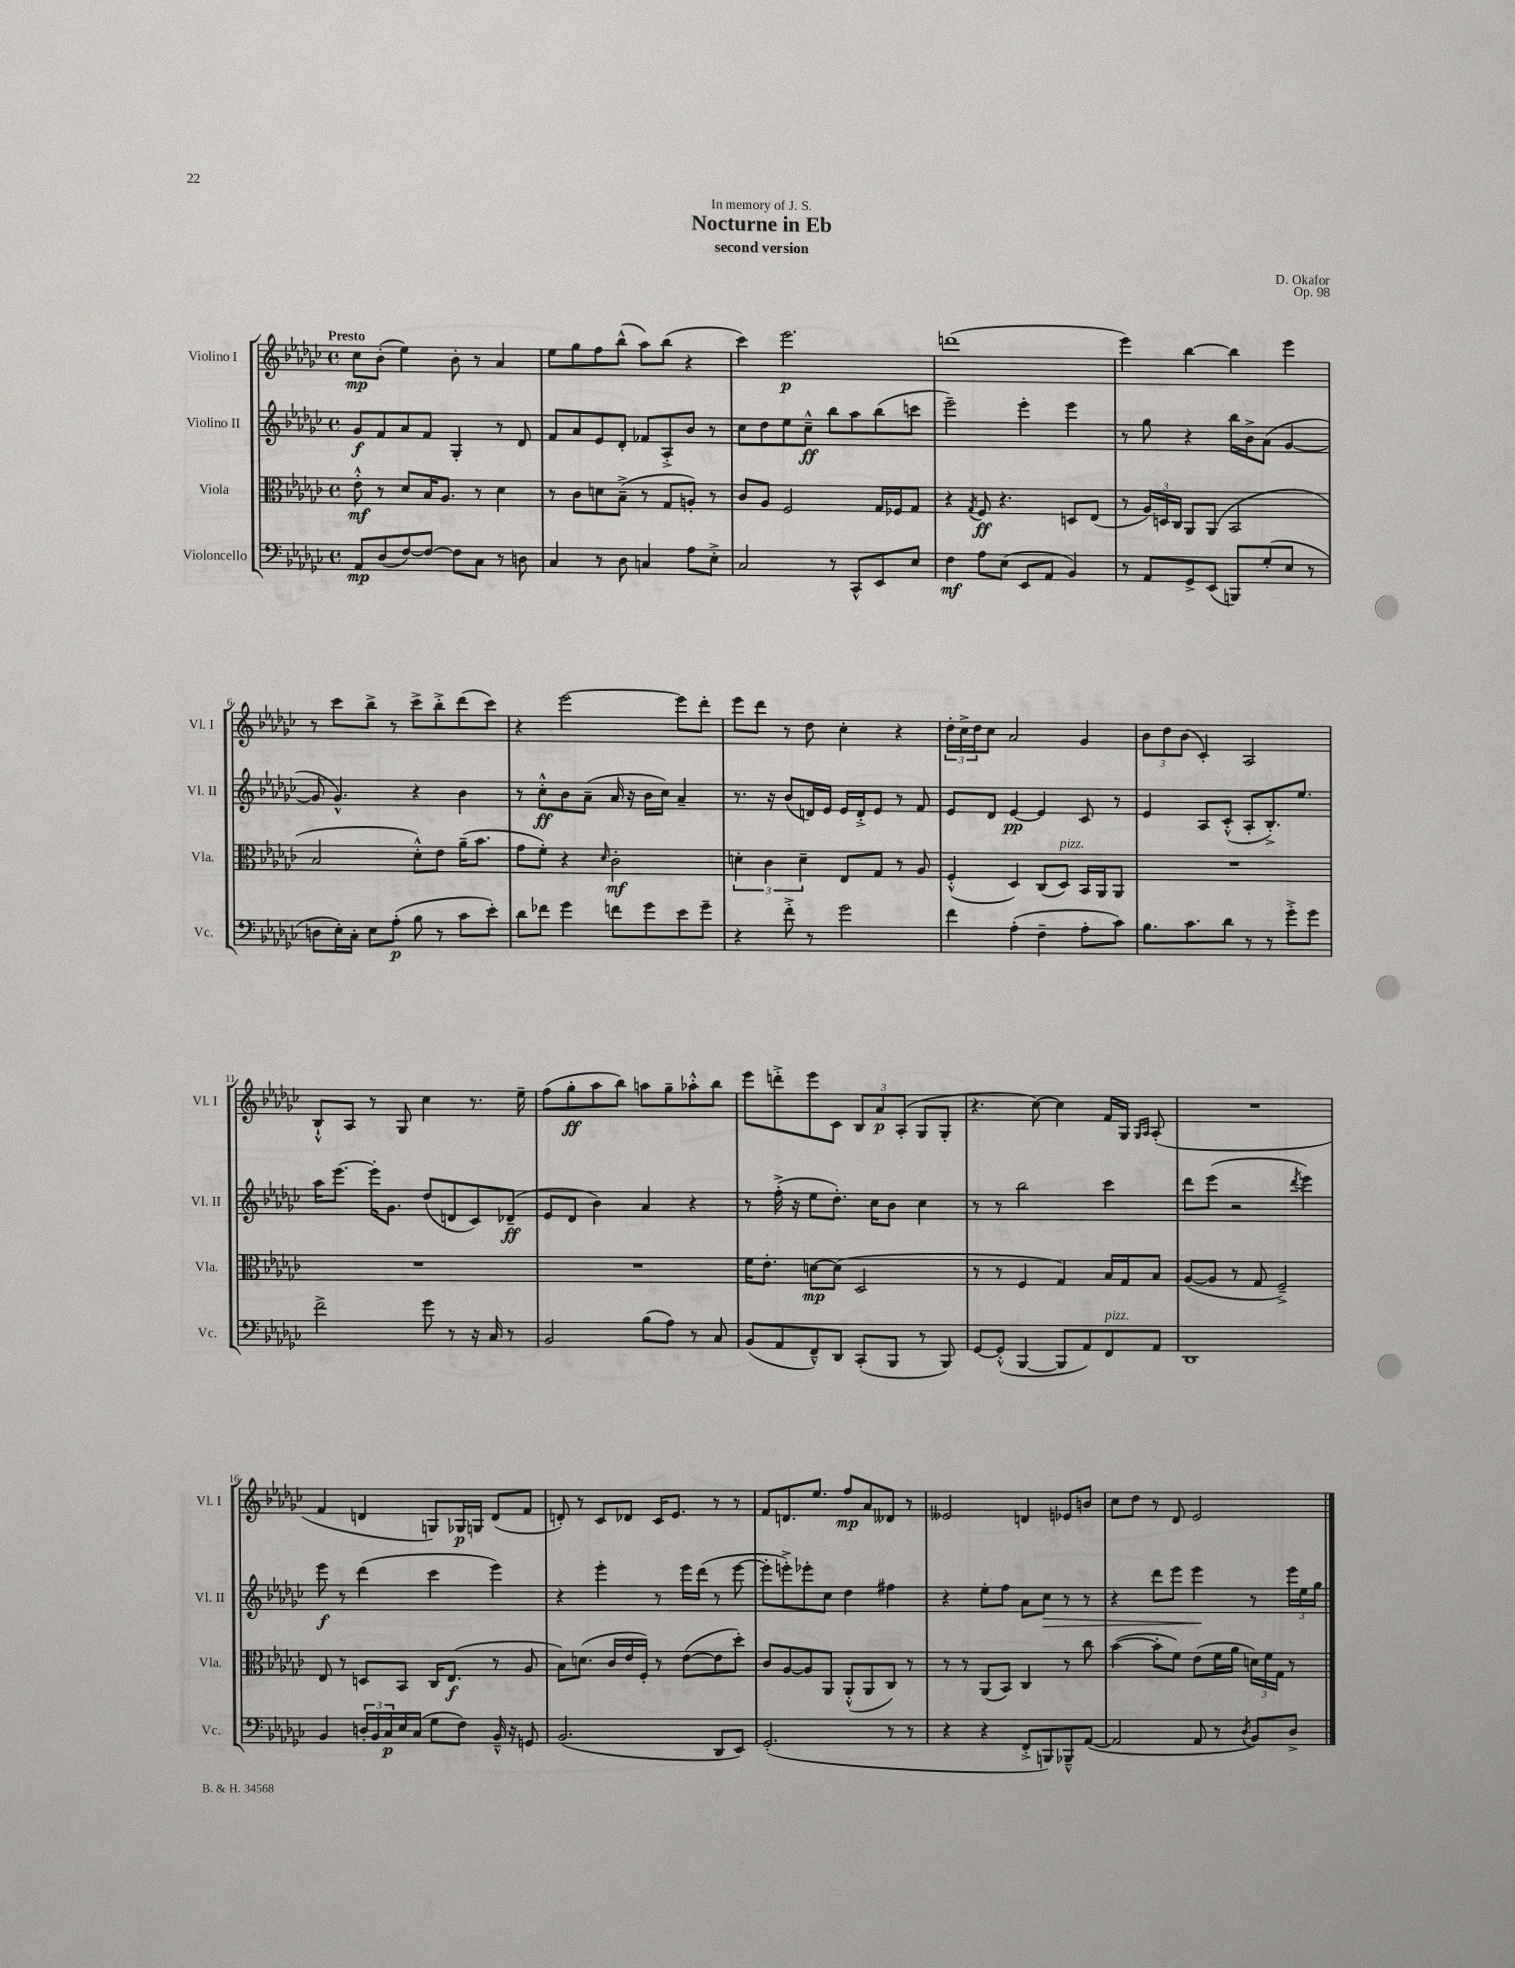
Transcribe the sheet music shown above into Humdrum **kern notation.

**kern	**dynam	**kern	**dynam	**kern	**dynam	**kern	**dynam
*part4	*part4	*part3	*part3	*part2	*part2	*part1	*part1
*staff4	*staff4	*staff3	*staff3	*staff2	*staff2	*staff1	*staff1
*I"Violoncello	*	*I"Viola	*	*I"Violino II	*	*I"Violino I	*
*I'Vc.	*	*I'Vla.	*	*I'Vl. II	*	*I'Vl. I	*
*clefF4	*	*clefC3	*	*clefG2	*	*clefG2	*
*k[b-e-a-d-g-c-]	*	*k[b-e-a-d-g-c-]	*	*k[b-e-a-d-g-c-]	*	*k[b-e-a-d-g-c-]	*
*M4/4	*	*M4/4	*	*M4/4	*	*M4/4	*
*met(c)	*	*met(c)	*	*met(c)	*	*met(c)	*
=1	=1	=1	=1	=1	=1	=1	=1
!	!	!	!	!	!	!LO:TX:a:B:t=Presto	!
8AA-/L	mp	8e-'^^\	mf	8g-/L	f	8cc-\L	mp
(8D-/	.	8r	.	8f/	.	(8b-'\J	.
[8F/)	.	8d-/L	.	8a-/	.	4ee-\)	.
8F/J_	.	16B-/K	.	8f/J	.	.	.
.	.	8.A-/J	.	.	.	.	.
8F\L]	.	.	.	4G-'/	.	8b-'\	.
8C-\J	.	8r	.	.	.	8r	.
8r	.	4d-\	.	8r	.	4a-/	.
8Dn\	.	.	.	8d-/	.	.	.
=2	=2	=2	=2	=2	=2	=2	=2
4C-/	.	8r	.	8f/L	.	8ee-\L	.
.	.	8c-\L	.	8a-/	.	8gg-\	.
8r	.	8dn\	.	8e-/	.	8ff\	.
8D-\	.	(8B-~^\J	.	8d-'/J	.	(8bb-^^\J	.
4Cn/	.	8r	.	8f-X/L	.	8aa-\L)	.
.	.	8G-/L	.	8A-'^/	.	(8bb-\J	.
8A-\L	.	8An'/J)	.	8b-/J	.	4r	.
8E-'^\J	.	8r	.	8r	.	.	.
=3	=3	=3	=3	=3	=3	=3	=3
2C-/	.	8c-/L	.	8cc-\L	.	4ccc-\)	.
.	.	8A-/J	.	8dd-\	.	.	.
.	.	2F/	.	8ee-\	.	2.eee-\	p
.	.	.	.	8cc-~^^\J	ff	.	.
8r	.	.	.	8bb-\L	.	.	.
8CC-^^/L	.	.	.	8aa-\	.	.	.
8EE-/	.	16G-/LL	.	(8bb-\	.	.	.
.	.	16F-X/J	.	.	.	.	.
8E-/J	.	8G-/J	.	8cccn\J	.	.	.
=4	=4	=4	=4	=4	=4	=4	=4
4F\	mf	4r	.	2eee-~\)	.	(1dddn	.
.	.	8qG-/	.	.	.	.	.
8A-\L	.	8F/	ff	.	.	.	.
(8E-\J	.	4.r	.	.	.	.	.
8EE-/L	.	.	.	4eee-'\	.	.	.
8AA-/J	.	.	.	.	.	.	.
4BB-/)	.	8Dn/L	.	4eee-\	.	.	.
.	.	(8E-/J	.	.	.	.	.
=5	=5	=5	=5	=5	=5	=5	=5
8r	.	8r	.	8r	.	4eee-\)	.
8AA-/L	.	24A-/LL)	.	8gg-\	.	.	.
.	.	24Dn/	.	.	.	.	.
.	.	24C-/JJ	.	.	.	.	.
8GG-^/	.	8AA-/L	.	4r	.	[4bb-\	.
(8EE-/J	.	(8AA-/J	.	.	.	.	.
8BBBn/L)	.	2BB-/	.	16bb-\LL	.	4bb-\]	.
.	.	.	.	16b-^\J	.	.	.
(8G-'/	.	.	.	(8a-\J	.	.	.
8E-/J	.	.	.	[4g-/	.	4eee-\	.
8r	.	.	.	.	.	.	.
!!LO:LB:g=z
=6	=6	=6	=6	=6	=6	=6	=6
8Dn\L	.	2B-/	.	8g-/]	.	8r	.
16E-'\L)	.	.	.	4.g-^^/)	.	8ccc-\L	.
16C-'\JJ	.	.	.	.	.	.	.
8E-\L	.	.	.	.	.	8bb-^\J	.
(8A-'\J	p	.	.	.	.	8r	.
8B-\	.	8d-'^^\L)	.	4r	.	8ccc-^\L	.
8r	.	8e-\J	.	.	.	8bb-'^\	.
8c-\L	.	(16a-~\KL	.	4b-\	.	(8ddd-\	.
.	.	8.b-\J	.	.	.	.	.
8e-'\J)	.	.	.	.	.	8ccc-\J)	.
=7	=7	=7	=7	=7	=7	=7	=7
8d-\L	.	8g-\L	.	8r	.	4r	.
8f-X\J	.	8f'\J)	.	8cc-'^^\L	ff	.	.
4g-\	.	4r	.	8b-\	.	[2eee-\	.
.	.	.	.	(8a-~\J	.	.	.
.	.	16qqd-/	.	.	.	.	.
8fn\L	.	2c-'\	mf	16a-/	.	.	.
.	.	.	.	16r	.	.	.
8g-\	.	.	.	16b-\LL	.	.	.
.	.	.	.	16cc-\JJ)	.	.	.
8e-\	.	.	.	4a-~/	.	8eee-\L]	.
8g-~\J	.	.	.	.	.	8ddd-'\J	.
=8	=8	=8	=8	=8	=8	=8	=8
4r	.	6dn'\	.	8.r	.	8eee-\L	.
.	.	.	.	.	.	8ddd-\J	.
.	.	6c-\	.	.	.	.	.
.	.	.	.	16r	.	.	.
8f'^\	.	.	.	(8b-/L	.	8r	.
.	.	6d~\	.	.	.	.	.
8r	.	.	.	16dn/L)	.	8dd-\	.
.	.	.	.	16e-/JJ	.	.	.
2g-\	.	8E-/L	.	16e-/LL	.	4cc-'\	.
.	.	.	.	16d'^/J	.	.	.
.	.	8G-/J	.	8e-/J	.	.	.
.	.	8r	.	8r	.	4r	.
.	.	8A-/	.	8f/	.	.	.
=9	=9	=9	=9	=9	=9	=9	=9
4f\	.	(4F'^^/	.	8e-/L	.	24dd-'\LL	.
.	.	.	.	.	.	24cc-^\	.
.	.	.	.	.	.	24dd-\J	.
.	.	.	.	8d-/J	.	8cc-\J	.
(4A-'\	.	4D-/)	.	[4e-/	pp	2a-/	.
4F~\	.	(8C-/L	.	4e-/]	.	.	.
!	!	!LO:TX:a:i:t=pizz.	!	!	!	!	!
.	.	8D-/J)	.	.	.	.	.
8A-'\L	.	16BB-/LL	.	8c-/	.	4g-/	.
.	.	16AA-/J	.	.	.	.	.
8c-\J)	.	8AA-/J	.	8r	.	.	.
=10	=10	=10	=10	=10	=10	=10	=10
8.B-\L	.	1r	.	4e-/	.	12b-\L	.
.	.	.	.	.	.	12dd-\	.
.	.	.	.	.	.	(12b-\J	.
8.c-\	.	.	.	.	.	.	.
.	.	.	.	8A-/L	.	4c-'/)	.
8d-\J	.	.	.	(8c-'^^/J	.	.	.
8r	.	.	.	8A-'/L	.	2A-/	.
8r	.	.	.	8.B-'^/)	.	.	.
8g-'^\L	.	.	.	.	.	.	.
.	.	.	.	8.ee-/J	.	.	.
8g-\J	.	.	.	.	.	.	.
!!LO:LB:g=z
=11	=11	=11	=11	=11	=11	=11	=11
2f^\	.	1r	.	16aa-\KL	.	8B-`^^/L	.
.	.	.	.	[8.eee-\J	.	.	.
.	.	.	.	.	.	8A-/J	.
.	.	.	.	16eee-'\KL]	.	8r	.
.	.	.	.	8.g-\J	.	.	.
.	.	.	.	.	.	8G-/	.
8g-\	.	.	.	(8dd-/L	.	4cc-\	.
8r	.	.	.	8dn/	.	.	.
16r	.	.	.	8c-/)	.	8.r	.
16C-/	.	.	.	.	.	.	.
8r	.	.	.	(8d-X~/J	ff	.	.
.	.	.	.	.	.	16ee-~\	.
=12	=12	=12	=12	=12	=12	=12	=12
2BB-/	.	1r	.	8e-/L	.	(8ff\L	.
.	.	.	.	8d-/J	.	8gg-'\	ff
.	.	.	.	4b-\)	.	8aa-\	.
.	.	.	.	.	.	8bb-\J)	.
(8B-\L	.	.	.	4a-/	.	8aan\L	.
8A-\J)	.	.	.	.	.	8gg-~\	.
8r	.	.	.	4r	.	8aa-X'^^\	.
8C-/	.	.	.	.	.	8bb-\J	.
=13	=13	=13	=13	=13	=13	=13	=13
(8BB-/L	.	16f\KL	.	8r	.	8eee-\L	.
.	.	8.e-'\J	.	.	.	.	.
8AA-/	.	.	.	(16ff'^\	.	8dddn'^\	.
.	.	.	.	16r	.	.	.
8FF~^^/)	.	[8dn\L	mp	8ee-\L	.	8eee-\	.
8DD-/J	.	(8d\J]	.	8.dd-'\J)	.	8c-\J	.
(8CC-'/L	.	2D-/	.	.	.	12B-/L	.
.	.	.	.	16cc-\KL	.	.	.
.	.	.	.	.	.	12a-/	p
8BBB-/J	.	.	.	8b-\J	.	.	.
.	.	.	.	.	.	(12A-'/J	.
8r	.	.	.	4cc-\	.	8G-/L	.
8BBB-/)	.	.	.	.	.	8G-'/J	.
=14	=14	=14	=14	=14	=14	=14	=14
[8GG-/L	.	8r	.	8r	.	4.r	.
(8GG-'^^/J]	.	8r	.	8r	.	.	.
[4BBB-/	.	4F/	.	2bb-\	.	.	.
.	.	.	.	.	.	[8cc-\)	.
8BBB-/L]	.	4G-/)	.	.	.	4cc-\]	.
8AA-/)	.	.	.	.	.	.	.
!LO:TX:a:i:t=pizz.	!	!	!	!	!	!	!
8FF/	.	16B-/LL	.	4ccc-\	.	16f/LL	.
.	.	16G-/J	.	.	.	16G-/JJ	.
.	.	.	.	.	.	16qqG-/LL	.
.	.	.	.	.	.	16qqA-/JJ	.
8AA-/J	.	8B-/J	.	.	.	(8A-'/	.
=15	=15	=15	=15	=15	=15	=15	=15
1DD-	.	([8A-/L	.	8ddd-\L	.	1r	.
.	.	8A-/J]	.	(8eee-\J	.	.	.
.	.	8r	.	2r	.	.	.
.	.	8G-/	.	.	.	.	.
.	.	2F~^/)	.	.	.	.	.
.	.	.	.	8qddd-/	.	.	.
.	.	.	.	4eee-\)	.	.	.
!!LO:LB:g=z
=16	=16	=16	=16	=16	=16	=16	=16
4BB-/	.	8E-/	.	8eee-\	f	4f/	.
.	.	8r	.	8r	.	.	.
24Dn'/LL	.	8Dn/L	.	(4ddd-\	.	4dn/	.
24BB-/	.	.	.	.	.	.	.
24C-/	p	.	.	.	.	.	.
16E-/	.	8BB-/J	.	.	.	.	.
(16C-/JJ	.	.	.	.	.	.	.
8G-\L	.	16C-/KL	.	4ccc-\	.	8Gn/L)	.
.	.	(8.E-/J	f	.	.	.	.
8F\J)	.	.	.	.	.	16G-X/L	p
.	.	.	.	.	.	16Gn/JJ	.
16BB-~^^/	.	8r	.	4eee-\)	.	(8d/L	.
16r	.	.	.	.	.	.	.
8GGn/	.	8A-/	.	.	.	8f/J	.
=17	=17	=17	=17	=17	=17	=17	=17
(2.BB-/	.	8B-\L)	.	4r	.	8dn'/)	.
.	.	(8.dn\J	.	.	.	8r	.
.	.	.	.	4eee-'\	.	8c-/L	.
.	.	16c-/LL	.	.	.	.	.
.	.	16e-/	.	.	.	8d-X/J	.
.	.	16F'/JJ)	.	.	.	.	.
.	.	8r	.	8r	.	16c-/KL	.
.	.	.	.	.	.	8.e-/J	.
.	.	([8e-\L	.	16eee-\LL	.	.	.
.	.	.	.	(16ddd-\JJ	.	.	.
8DD-/L	.	8e-\]	.	8r	.	8r	.
8EE-/J)	.	8dd-'\J)	.	[8eee-\	.	8r	.
=18	=18	=18	=18	=18	=18	=18	=18
(2.GG-'/	.	8c-/L	.	8eee-'\L]	.	8f/L	.
.	.	[8A-/	.	8eeen'^\)	.	8.dn/	.
.	.	8A-/]	.	8eee-X'\	.	.	.
.	.	.	.	.	.	8.ee-/J	.
.	.	8AA-/J	.	8cc-\J	.	.	.
.	.	(8AA-'^^/L	.	4dd-\	.	8ff/L	mp
.	.	8AA-/	.	.	.	8a-/	.
8r	.	8C-/J)	.	4ff#X\	.	8d--X/J	.
8r	.	8r	.	.	.	8r	.
=19	=19	=19	=19	=19	=19	=19	=19
4r	.	8r	.	4r	.	2e--X/	.
.	.	8r	.	.	.	.	.
4r	.	(8AA-/L	.	8ee-'\L	.	.	.
.	.	8BB-/J)	.	8ff\J	.	.	.
8FF'^/L	.	4C-/	.	8a-\L	.	4dn/	.
!	!	!	!	!	!LO:HP:b	!	!
8BBBn/)	.	.	.	8cc-\J	>	.	.
8BBB-X~^^/	.	8r	.	8r	.	8e-X/L	.
([8AA-/J	.	8cc-\	.	8r	.	8bn/J	.
=20	=20	=20	=20	=20	=20	=20	=20
2AA-/]	.	([4b-\	.	4r	.	8cc-\L	.
.	.	.	.	.	.	8dd-\J	.
.	.	8b-'\L]	.	8ddd-\L	.	8r	.
.	.	8f\J)	.	8eee-\J	.	8d-/	.
8AA-/	.	(8e-\L	.	4eee-\	.	2e-/	.
8r	.	16f\L	.	.	.	.	.
.	.	16a-\JJ	.	.	.	.	.
8qD-/	.	.	.	.	.	.	.
8BB-/L)	.	24dn\LL)	.	8r	]	.	.
.	.	24f\	.	.	.	.	.
.	.	24G-\JJ	.	.	.	.	.
8D-^/J	.	8r	.	24eee-\LL	.	.	.
.	.	.	.	24ee-\	.	.	.
.	.	.	.	24gg-\JJ	.	.	.
==	==	==	==	==	==	==	==
*-	*-	*-	*-	*-	*-	*-	*-
